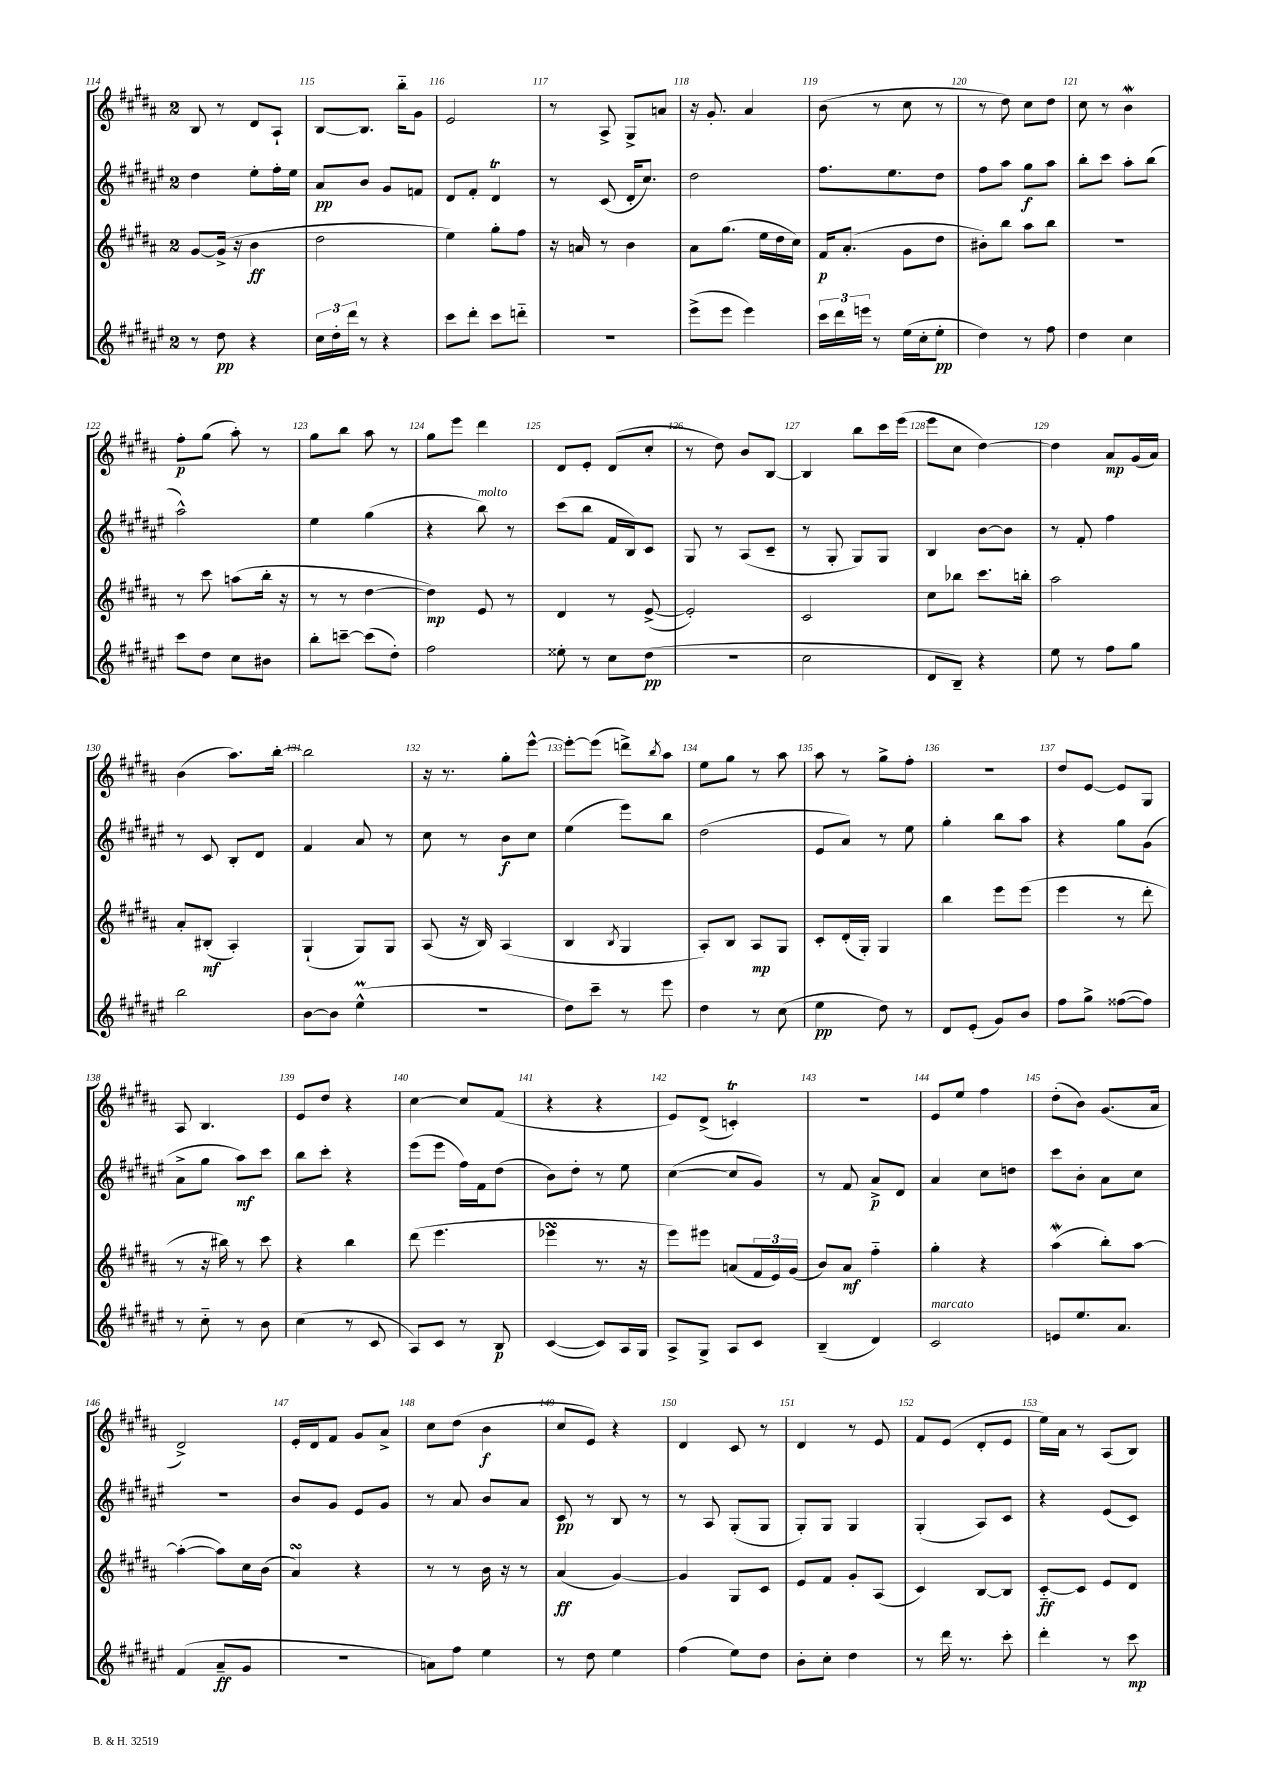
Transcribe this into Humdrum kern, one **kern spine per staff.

**kern	**dynam	**kern	**dynam	**kern	**dynam	**kern	**dynam
*part4	*part4	*part3	*part3	*part2	*part2	*part1	*part1
*staff4	*staff4	*staff3	*staff3	*staff2	*staff2	*staff1	*staff1
*clefG2	*	*clefG2	*	*clefG2	*	*clefG2	*
*k[f#c#g#d#a#e#]	*	*k[f#c#g#d#a#]	*	*k[f#c#g#d#a#e#]	*	*k[f#c#g#d#a#]	*
*M2/4	*	*M2/4	*	*M2/4	*	*M2/4	*
=114	=114	=114	=114	=114	=114	=114	=114
8r	.	[8g#/L	.	4dd#\	.	8B/	.
8dd#\	pp	(16g#^/Jk]	.	.	.	8r	.
.	.	16r	.	.	.	.	.
4r	.	4b\	ff	8ee#'\L	.	8d#/L	.
.	.	.	.	16ff#'\L	.	8A#`/J	.
.	.	.	.	16ee#\JJ	.	.	.
=115	=115	=115	=115	=115	=115	=115	=115
24cc#\LL	.	2dd#\	.	8a#/L	pp	[8B/L	.
24dd#'\	.	.	.	.	.	.	.
24ddd#\JJ	.	.	.	.	.	.	.
8r	.	.	.	8b/J	.	8.B/J]	.
4r	.	.	.	8g#/L	.	.	.
.	.	.	.	.	.	16bb\KL	.
.	.	.	.	8fn/J	.	8g#\J	.
=116	=116	=116	=116	=116	=116	=116	=116
8ccc#\L	.	4ee\)	.	8d#/L	.	2e/	.
8ddd#'\J	.	.	.	8f#'/J	.	.	.
8ccc#\L	.	8gg#'\L	.	4d#T/	.	.	.
8dddn\J	.	8ff#\J	.	.	.	.	.
=117	=117	=117	=117	=117	=117	=117	=117
2r	.	16r	.	8r	.	8r	.
.	.	16an/	.	.	.	.	.
.	.	8r	.	(8c#/	.	8A#^/	.
.	.	4b\	.	16d#'/KL	.	8G#^/L	.
.	.	.	.	8.cc#/J)	.	.	.
.	.	.	.	.	.	8an/J	.
=118	=118	=118	=118	=118	=118	=118	=118
(8eee#^\L	.	8a#\L	.	2dd#\	.	16r	.
.	.	.	.	.	.	8.g#'/	.
8eee#\J	.	(8.gg#\J	.	.	.	.	.
4eee#\)	.	.	.	.	.	4a#/	.
.	.	16ee\LL	.	.	.	.	.
.	.	16dd#\	.	.	.	.	.
.	.	16cc#\JJ)	.	.	.	.	.
=119	=119	=119	=119	=119	=119	=119	=119
24ccc#\LL	.	16f#/KL	p	8.ff#\L	.	(8b\	.
24ddd#\	.	.	.	.	.	.	.
.	.	(8.a#'/J	.	.	.	.	.
24eeen\JJ	.	.	.	.	.	.	.
8r	.	.	.	.	.	8r	.
.	.	.	.	8.ee#\	.	.	.
(16ee#\LL	.	8g#\L	.	.	.	8cc#\	.
16cc#'\J	.	.	.	.	.	.	.
8ee#'\J	pp	8dd#\J	.	8dd#\J	.	8r	.
=120	=120	=120	=120	=120	=120	=120	=120
4dd#\)	.	8b#X'\L)	.	8ff#\L	.	8r	.
.	.	8bb\J	.	8aa#\J	.	8dd#\)	.
8r	.	8aa#\L	.	8gg#\L	f	8cc#\L	.
8ff#\	.	8bb\J	.	8aa#\J	.	8dd#\J	.
=121	=121	=121	=121	=121	=121	=121	=121
4dd#\	.	2r	.	8bb'\L	.	8cc#\	.
.	.	.	.	8ccc#\J	.	8r	.
4cc#\	.	.	.	8aa#'\L	.	4bw\	.
.	.	.	.	(8bb\J	.	.	.
!!LO:LB:g=z
=122	=122	=122	=122	=122	=122	=122	=122
8ccc#\L	.	8r	.	2aa#^^\)	.	8ff#'\L	p
8dd#\J	.	8ccc#\	.	.	.	(8gg#\J	.
8cc#\L	.	(8aan\L	.	.	.	8aa#'\)	.
8b#X\J	.	16bb'\Jk	.	.	.	8r	.
.	.	16r	.	.	.	.	.
=123	=123	=123	=123	=123	=123	=123	=123
8bb'\L	.	8r	.	4ee#\	.	8gg#\L	.
[8cccn~\J	.	8r	.	.	.	8bb\J	.
(8ccc\L]	.	[4dd#\	.	(4gg#\	.	8aa#\	.
8dd#'\J)	.	.	.	.	.	8r	.
=124	=124	=124	=124	=124	=124	=124	=124
2ff#\	.	4dd#\])	mp	4r	.	8gg#\L	.
.	.	.	.	.	.	8eee\J	.
!	!	!	!	!LO:TX:a:i:t=molto	!	!	!
.	.	8e/	.	8bb\)	.	4ddd#\	.
.	.	8r	.	8r	.	.	.
=125	=125	=125	=125	=125	=125	=125	=125
8ee##X'\	.	4d#/	.	(8ccc#\L	.	8d#/L	.
8r	.	.	.	8bb\J	.	8e'/J	.
8cc#\L	.	8r	.	16f#/LL	.	(8d#/L	.
.	.	.	.	16B/J)	.	.	.
(8dd#\J	pp	([8e^/	.	8c#/J	.	8cc#'/J	.
=126	=126	=126	=126	=126	=126	=126	=126
2r	.	2e'/])	.	8G#/	.	8r	.
.	.	.	.	8r	.	8dd#\)	.
.	.	.	.	(8A#/L	.	8b/L	.
.	.	.	.	8c#~/J	.	[8B/J	.
=127	=127	=127	=127	=127	=127	=127	=127
2cc#\	.	2c#/	.	8r	.	4B/]	.
.	.	.	.	8G#'/	.	.	.
.	.	.	.	8G#/L)	.	8bb\L	.
.	.	.	.	8G#/J	.	16ccc#\L	.
.	.	.	.	.	.	(16eee\JJ	.
=128	=128	=128	=128	=128	=128	=128	=128
8d#/L	.	8cc#\L	.	4B/	.	8eee\L	.
8B~/J)	.	8bb-X\J	.	.	.	8cc#\J	.
4r	.	8.ccc#\L	.	[8b\L	.	[4dd#\)	.
.	.	.	.	8b\J]	.	.	.
.	.	16bbn'\Jk	.	.	.	.	.
=129	=129	=129	=129	=129	=129	=129	=129
8ee#\	.	2aa#\	.	8r	.	4dd#\]	.
8r	.	.	.	8f#'/	.	.	.
8ff#\L	.	.	.	4ff#\	.	8a#/L	mp
8gg#\J	.	.	.	.	.	(16g#/L	.
.	.	.	.	.	.	16a#/JJ)	.
!!LO:LB:g=z
=130	=130	=130	=130	=130	=130	=130	=130
2bb\	.	8a#'/L	.	8r	.	(4b\	.
.	.	(8B#X'/J	mf	8c#/	.	.	.
.	.	4A#'/)	.	8B'/L	.	8.aa#\L)	.
.	.	.	.	8d#/J	.	.	.
.	.	.	.	.	.	[16bb'\Jk	.
=131	=131	=131	=131	=131	=131	=131	=131
[8b\L	.	(4G#`/	.	4f#/	.	2bb\]	.
8b\J]	.	.	.	.	.	.	.
(4ee#m^^\	.	8G#/L)	.	8a#/	.	.	.
.	.	8G#/J	.	8r	.	.	.
=132	=132	=132	=132	=132	=132	=132	=132
2r	.	(8A#/	.	8cc#\	.	16r	.
.	.	.	.	.	.	8.r	.
.	.	16r	.	8r	.	.	.
.	.	16B/)	.	.	.	.	.
.	.	(4A#/	.	8b\L	f	8gg#'\L	.
.	.	.	.	8cc#\J	.	[8eee^^\J	.
=133	=133	=133	=133	=133	=133	=133	=133
8dd#\L)	.	4B/	.	(4ee#\	.	8eee'\L_	.
8ccc#~\J	.	.	.	.	.	(8eee\J]	.
.	.	8qB/	.	.	.	.	.
8r	.	4G#/	.	8eee#\L)	.	8dddn^\L)	.
.	.	.	.	.	.	8qbb/	.
8eee#\	.	.	.	8bb\J	.	8aa#\J	.
=134	=134	=134	=134	=134	=134	=134	=134
4dd#\	.	8A#'/L)	.	(2dd#\	.	8ee\L	.
.	.	8B/J	.	.	.	8gg#\J	.
8r	.	8A#/L	mp	.	.	8r	.
(8cc#\	.	8G#/J	.	.	.	8aa#\	.
=135	=135	=135	=135	=135	=135	=135	=135
4ee#\	pp	8c#'/L	.	8e#/L	.	8aa#\	.
.	.	(16d#'/L	.	8a#/J)	.	8r	.
.	.	16G#'/JJ)	.	.	.	.	.
8dd#\)	.	4G#/	.	8r	.	8gg#^\L	.
8r	.	.	.	8ee#\	.	8ff#'\J	.
=136	=136	=136	=136	=136	=136	=136	=136
8d#/L	.	4bb\	.	4gg#'\	.	2r	.
(8e#'/J	.	.	.	.	.	.	.
8g#/L)	.	8eee\L	.	8bb\L	.	.	.
8b/J	.	(8eee\J	.	8aa#\J	.	.	.
=137	=137	=137	=137	=137	=137	=137	=137
8ff#\L	.	4eee\	.	4r	.	8dd#/L	.
8gg#^\J	.	.	.	.	.	[8e/J	.
([8ff##X\L	.	8r	.	8gg#\L	.	8e/L]	.
8ff##\J])	.	8ddd#'\	.	(8g#\J	.	8G#/J	.
!!LO:LB:g=z
=138	=138	=138	=138	=138	=138	=138	=138
8r	.	8r	.	8a#^\L	.	8A#/	.
8cc#\	.	16r	.	8gg#\J	.	4.B/	.
.	.	16bb#X\)	.	.	.	.	.
8r	.	8r	.	8aa#\L)	mf	.	.
8b\	.	8ccc#\	.	8ccc#\J	.	.	.
=139	=139	=139	=139	=139	=139	=139	=139
(4cc#\	.	4r	.	8bb\L	.	8e/L	.
.	.	.	.	8ccc#'\J	.	8dd#/J	.
8r	.	4bb\	.	4r	.	4r	.
8c#/	.	.	.	.	.	.	.
=140	=140	=140	=140	=140	=140	=140	=140
8A#/L)	.	(8ddd#\	.	(8eee#\L	.	[4cc#\	.
8c#/J	.	4.eee\	.	8eee#\J	.	.	.
8r	.	.	.	16ff#\LL)	.	8cc#/L]	.
.	.	.	.	16f#\J	.	.	.
8B/	p	.	.	(8dd#\J	.	(8f#/J	.
=141	=141	=141	=141	=141	=141	=141	=141
([4c#/	.	4eee-XsSSs\	.	8b\L)	.	4r	.
.	.	.	.	8dd#'\J	.	.	.
8c#/L])	.	8.r	.	8r	.	4r	.
16A#/L	.	.	.	8ee#\	.	.	.
16G#/JJ	.	16r	.	.	.	.	.
=142	=142	=142	=142	=142	=142	=142	=142
8A#^/L	.	8eee\L)	.	([4cc#\	.	8e/L)	.
8G#^/J	.	8eee#X\J	.	.	.	(8d#^/J	.
8A#/L	.	(8an/L	.	8cc#/L]	.	4cnT'/)	.
8c#/J	.	24f#/L	.	8g#/J)	.	.	.
.	.	24e/)	.	.	.	.	.
.	.	(24g#/JJ	.	.	.	.	.
=143	=143	=143	=143	=143	=143	=143	=143
(4B~/	.	8b/L)	.	8r	.	2r	.
.	.	8a#/J	mf	8f#/	.	.	.
4d#/)	.	4ff#\	.	8a#^/L	p	.	.
.	.	.	.	8d#/J	.	.	.
=144	=144	=144	=144	=144	=144	=144	=144
!LO:TX:a:i:t=marcato	!	!	!	!	!	!	!
2c#/	.	4gg#'\	.	4a#/	.	8e/L	.
.	.	.	.	.	.	8ee/J	.
.	.	4r	.	8cc#\L	.	4ff#\	.
.	.	.	.	8ddn\J	.	.	.
=145	=145	=145	=145	=145	=145	=145	=145
8en/L	.	(4aa#W\	.	8ccc#\L	.	(8dd#'\L	.
8.ee#/	.	.	.	8b'\J	.	8b\J)	.
.	.	8bb'\L)	.	8a#\L	.	(8.g#/L	.
8.a#/J	.	.	.	.	.	.	.
.	.	[8aa#\J	.	8cc#\J	.	.	.
.	.	.	.	.	.	16a#/Jk	.
!!LO:LB:g=z
=146	=146	=146	=146	=146	=146	=146	=146
(4f#/	.	(4aa#'\_	.	2r	.	2d#^/)	.
8a#~/L	ff	8aa#\L])	.	.	.	.	.
8g#/J	.	16cc#\L	.	.	.	.	.
.	.	(16b\JJ	.	.	.	.	.
=147	=147	=147	=147	=147	=147	=147	=147
2r	.	4a#sSsS/)	.	8b/L	.	16e'/LL	.
.	.	.	.	.	.	16d#/J	.
.	.	.	.	8g#/J	.	8f#/J	.
.	.	4r	.	8e#/L	.	8g#/L	.
.	.	.	.	8g#/J	.	8a#^/J	.
=148	=148	=148	=148	=148	=148	=148	=148
8an\L)	.	8r	.	8r	.	8cc#\L	.
8ff#\J	.	8r	.	8a#/	.	(8dd#\J	.
4ee#\	.	16b\	.	8b/L	.	4b\	f
.	.	16r	.	.	.	.	.
.	.	8r	.	8a#/J	.	.	.
=149	=149	=149	=149	=149	=149	=149	=149
8r	.	(4a#/	ff	8c#/	pp	8cc#/L	.
8dd#\	.	.	.	8r	.	8e/J)	.
4ee#\	.	[4g#/)	.	8B/	.	4r	.
.	.	.	.	8r	.	.	.
=150	=150	=150	=150	=150	=150	=150	=150
(4ff#\	.	4g#/]	.	8r	.	4d#/	.
.	.	.	.	8A#/	.	.	.
8ee#\L)	.	8G#/L	.	(8G#'/L	.	8c#/	.
8dd#\J	.	8c#/J	.	8G#/J	.	8r	.
=151	=151	=151	=151	=151	=151	=151	=151
8b'\L	.	8e/L	.	8G#'/L)	.	4d#/	.
8cc#'\J	.	8f#/J	.	8G#/J	.	.	.
4dd#\	.	8g#'/L	.	4G#/	.	8r	.
.	.	(8A#/J	.	.	.	8e/	.
=152	=152	=152	=152	=152	=152	=152	=152
8r	.	4c#/)	.	(4G#'/	.	8f#/L	.
16ddd#\	.	.	.	.	.	(8e/J	.
8.r	.	.	.	.	.	.	.
.	.	[8B/L	.	8A#/L)	.	8d#'/L	.
8ccc#'\	.	8B/J]	.	8c#/J	.	8e/J	.
=153	=153	=153	=153	=153	=153	=153	=153
4ddd#'\	.	[8c#/L	ff	4r	.	16ee\LL)	.
.	.	.	.	.	.	16a#\JJ	.
.	.	8c#/J]	.	.	.	8r	.
8r	.	8e/L	.	(8e#/L	.	(8A#/L	.
8ccc#\	mp	8d#/J	.	8c#/J)	.	8B/J)	.
==	==	==	==	==	==	==	==
*-	*-	*-	*-	*-	*-	*-	*-
